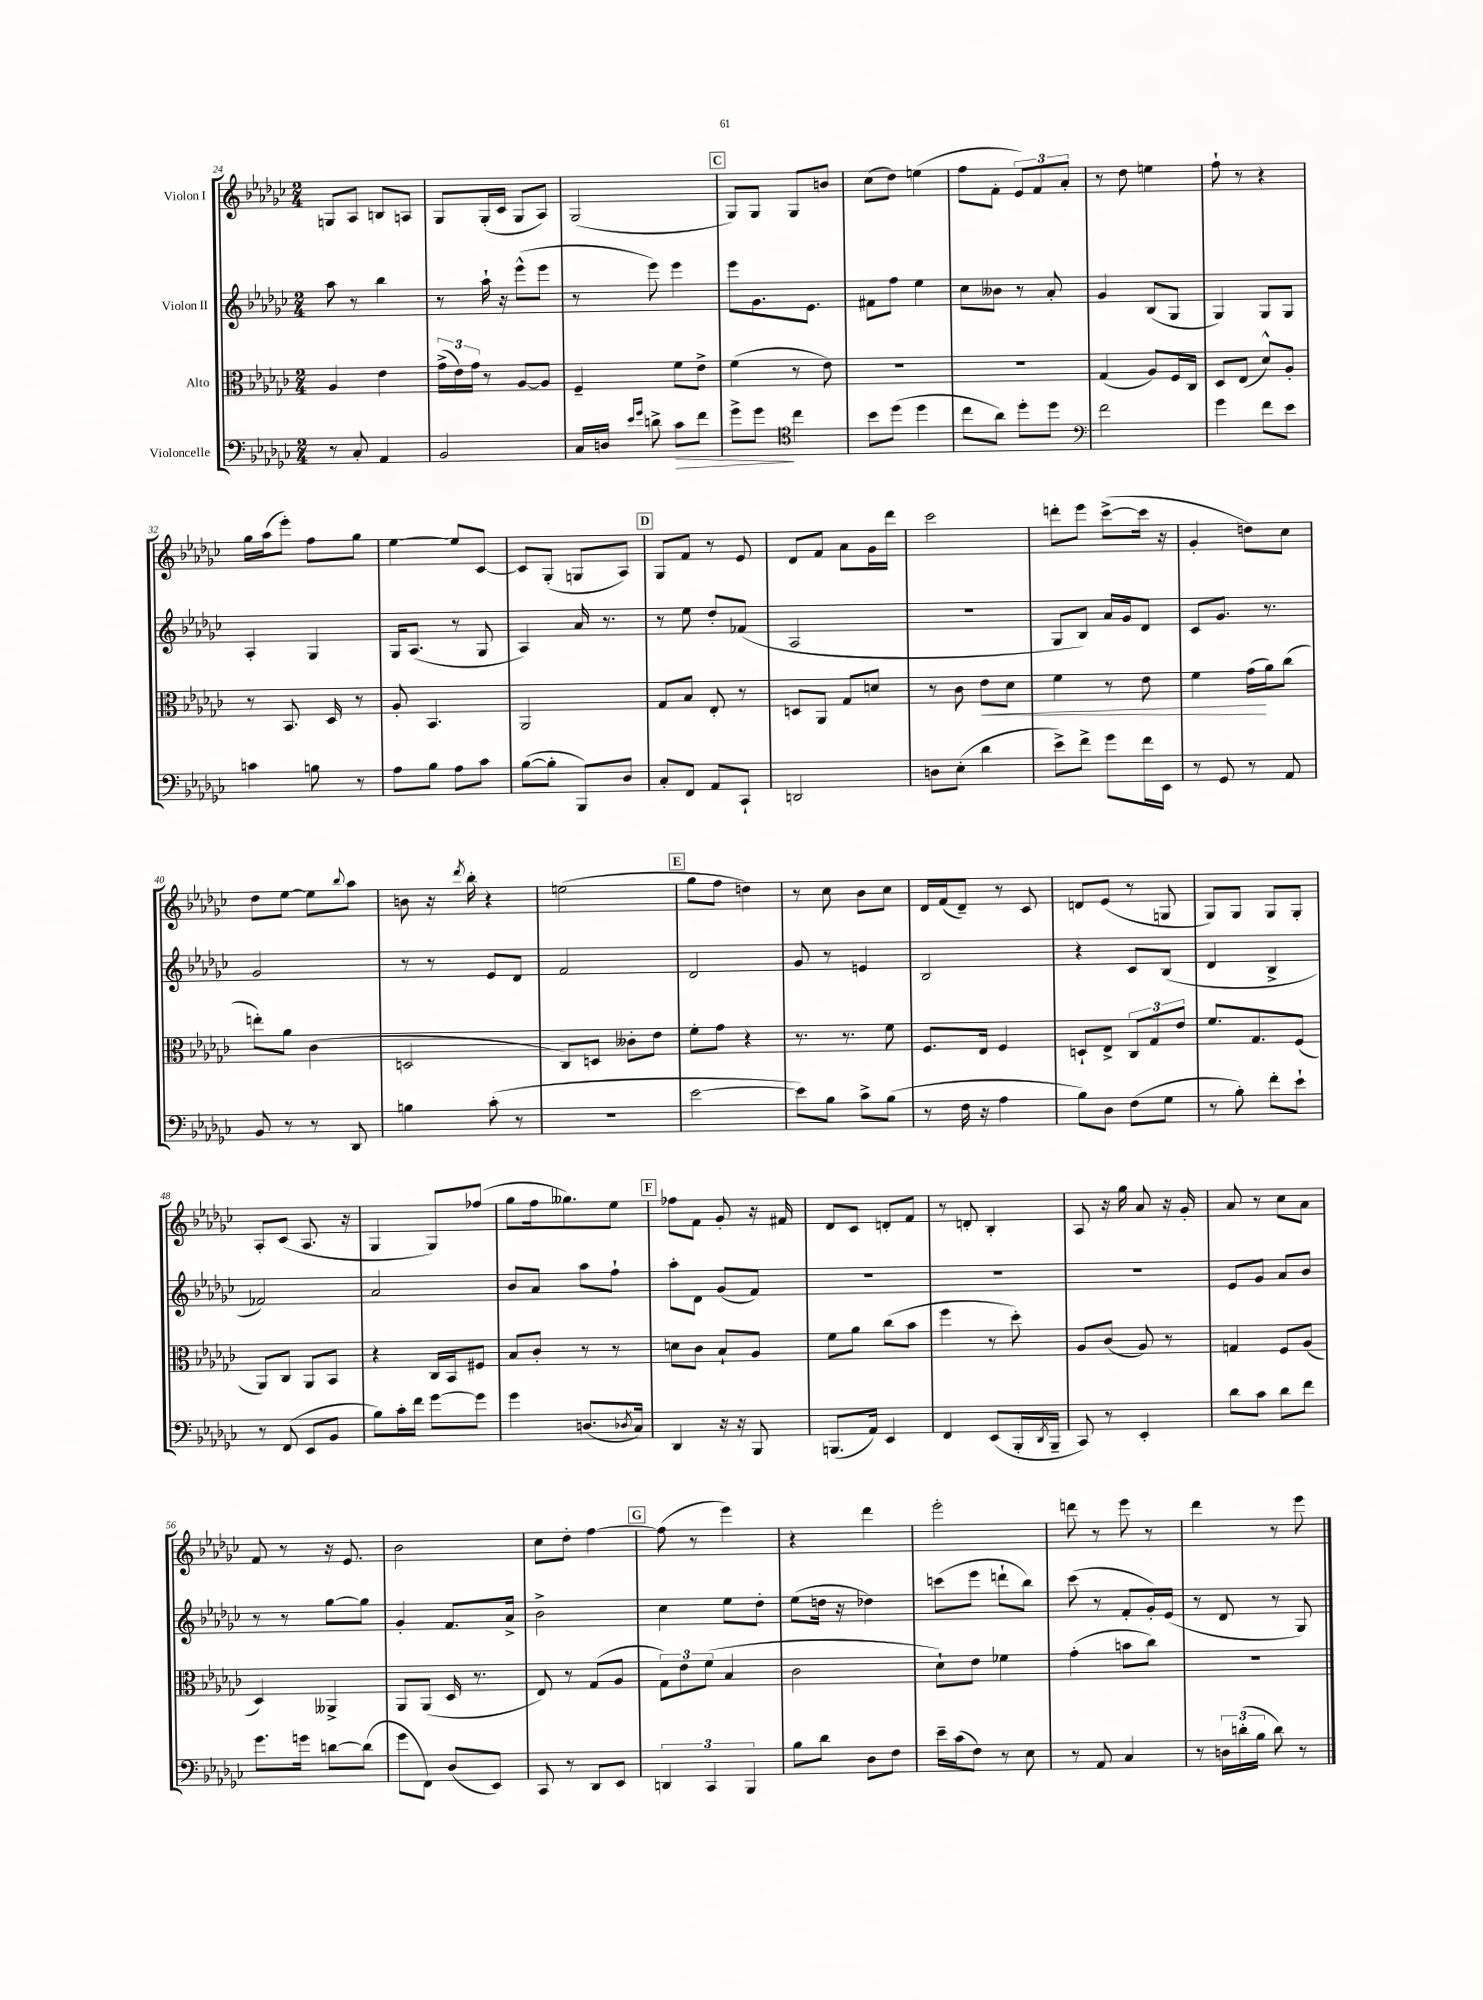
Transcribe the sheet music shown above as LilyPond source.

<<
\new StaffGroup <<
\new Staff = "s0" \with { instrumentName = "Violon I" } {
    \clef treble \key ges \major \numericTimeSignature \time 2/4
    g8 aes8 b8 a8 |
    ges8 ges16-.( ces'16 ges8 aes8) |
    ges2( |
    \mark \markup { \box "C" } ges8) ges8 ges8 b'8 |
    ces''8( des''8) e''4( |
    f''8 f'8-. \tuplet 3/2 { ees'8) f'8 aes'8-. } |
    r8 des''8 e''4 |
    f''8-! r8 r4 |
    ges''16 aes''16( ees'''8-.) f''8 ges''8 |
    ees''4~ ees''8 ces'8~ |
    ces'8 ges8-.( g8 aes8) |
    \mark \markup { \box "D" } ges8 f'8 r8 ees'8 |
    des'8 f'8 aes'8 ges'16 des'''16 |
    ces'''2 |
    d'''8-. ees'''8 ces'''8~->( ces'''16 r16 |
    ges'4-. d''8) ces''8 |
    des''8 ees''8~ ees''8 \appoggiatura { bes''8 } aes''8 |
    b'8 r16 \acciaccatura { des'''8 } bes''16-. r4 |
    e''2( |
    \mark \markup { \box "E" } ges''8 f''8 d''4) |
    r8 ces''8 bes'8 ces''8 |
    des'16 f'16( des'8--) r8 ces'8 |
    d'8 ees'8( r8 g8 |
    ges8) ges8 ges8 ges8-. |
    aes8-. ces'8( aes8. r16 |
    ges4 ges8) fes''8( |
    ges''8 f''16 geses''8.) ees''8 |
    \mark \markup { \box "F" } fes''8 f'8 ges'8-. r16 fis'16 |
    des'8 ces'8 d'8-. f'8 |
    r8 d'8-. bes4-. |
    aes8 r16 ges''16 aes'8 r16 ges'16-. |
    aes'8 r8 ces''8 aes'8 |
    f'8 r8 r16 ees'8. |
    bes'2 |
    ces''8 des''8-. f''4~ |
    \mark \markup { \box "G" } f''8( r8 ees'''4) |
    r4 des'''4 |
    ees'''2-. |
    d'''8 r8 ees'''8 r8 |
    des'''4 r8 ees'''8 \bar "|." |
}
\new Staff = "s1" \with { instrumentName = "Violon II" } {
    \clef treble \key ges \major \numericTimeSignature \time 2/4
    aes''8 r8 bes''4 |
    r8 aes''16-! r16 ees'''8-^( ees'''8 |
    r8 ees'''8) ees'''4 |
    \mark \markup { \box "C" } ees'''8 ges'8. ees'8. |
    fis'8 f''8 ees''4 |
    ces''8 beses'8 r8 aes'8-. |
    ges'4 bes8( ges8 |
    ges4) ges8 ges8 |
    aes4-. ges4 |
    ges16 aes8.( r8 ges8 |
    aes4) aes'16 r8. |
    \mark \markup { \box "D" } r8 ees''8 des''8-. fes'8( |
    aes2 |
    r2 |
    ges8 bes8) aes'16 ges'16 des'8 |
    ces'8 ges'8. r8. |
    ges'2 |
    r8 r8 ees'8 des'8 |
    f'2 |
    \mark \markup { \box "E" } des'2 |
    ges'8 r8 e'4 |
    bes2 |
    r4 ces'8 bes8( |
    des'4 bes4-> |
    fes'2) |
    aes'2 |
    bes'8 aes'8 aes''8 f''8-! |
    \mark \markup { \box "F" } aes''8-. des'8 ges'8( f'8) |
    R2 |
    R2 |
    R2 |
    ees'8 ges'8 aes'8 bes'8 |
    r8 r8 ges''8~ ges''8 |
    ges'4-. f'8. aes'16-> |
    bes'2-> |
    \mark \markup { \box "G" } ces''4 ees''8 des''8-. |
    ees''8( d''16 r16 des''4) |
    c'''8( ees'''8 d'''8-! bes''8) |
    ces'''8( r8 f'8-. ges'16-.) ees'16( |
    r8 des'8 r8 ges8) \bar "|." |
}
\new Staff = "s2" \with { instrumentName = "Alto" } {
    \clef alto \key ges \major \numericTimeSignature \time 2/4
    aes4 ees'4 |
    \tuplet 3/2 { ges'16->( ees'16) ges'16 } r8 aes8~ aes8 |
    f4-- f'8 ees'8-> |
    \mark \markup { \box "C" } f'4( r8 ees'8) |
    R2 |
    R2 |
    ges4( aes8) f16 ces16 |
    des8 ees8( des'8-^) aes8-. |
    r8 bes,8. des16 r8 |
    aes8-. bes,4. |
    aes,2 |
    \mark \markup { \box "D" } ges8 bes8 ees8-. r8 |
    d8 aes,8 ges8 d'8 |
    r8 ces'8 ees'8\< des'8 |
    f'4 r8 ees'8 |
    f'4 ges'16\!( aes'16) ces''8( |
    e''8-.) aes'8 ces'4( |
    d2 |
    ces8) d8 ceses'8-. ees'8 |
    \mark \markup { \box "E" } f'8-. ges'8 r4 |
    r8. r8. f'8 |
    f8. ees16 f4 |
    d8-! ees8-> \tuplet 3/2 { ces8 ges8 ees'8 } |
    f'8. ges8. f8( |
    aes,8) ces8 aes,8 bes,8 |
    r4 ces16 bes,16 fis8 |
    bes8 ces'8-. r8 r8 |
    \mark \markup { \box "F" } d'8 ces'8 bes8-! aes8 |
    f'8 aes'8 ces''8( bes'8 |
    f''4 r8 des''8-.) |
    aes8 ces'8( aes8) r8 |
    g4 f8 aes8( |
    des4) aeses,4-> |
    aes,8 aes,8( des16 r8. |
    ees8) r8 ges8( aes8 |
    \mark \markup { \box "G" } \tuplet 3/2 { ges8) ees'8 f'8( } bes4 |
    ces'2 |
    des'8-!) ees'8 fes'4 |
    ges'4-.( b'8 ces''8) |
    R2 \bar "|." |
}
\new Staff = "s3" \with { instrumentName = "Violoncelle" } {
    \clef bass \key ges \major \numericTimeSignature \time 2/4
    r8 ces8-. aes,4 |
    bes,2 |
    ces16 d16 \grace { ees'16 ges'16 } d'8-> ces'8\> f'8 |
    \mark \markup { \box "C" } ges'8-> ges'8\! \clef tenor ces''4 |
    bes'8 des''8( des''4 |
    ces''8 aes'8) des''8-. des''8 |
    \clef bass f'2 |
    ges'4 f'8 ees'8 |
    c'4 b8 r8 |
    aes8 bes8 aes8 ces'8 |
    bes8~( bes8-. bes,,8) des8 |
    \mark \markup { \box "D" } ces8-. f,8 aes,8 ces,8-! |
    d,2 |
    d8 ees8-.( des'4 |
    ees'8->) f'8-> ges'8 f'16 ees,16 |
    r8 ges,8 r8 aes,8 |
    bes,8 r8 r8 des,8 |
    b4 ces'8-.( r8 |
    R2 |
    \mark \markup { \box "E" } ees'2~ |
    ees'8) bes8 ces'8-> bes8( |
    r8 f16 r16 aes4 |
    bes8) des8 f8( ges8 |
    r8 bes8-.) f'8-. ees'8-! |
    r8 f,8( ees,8 bes,8 |
    bes8) ces'16-. f'16 ges'8~ ges'8 |
    ges'4 d8.( \acciaccatura { des8 } ces16) |
    \mark \markup { \box "F" } des,4 r16 r16 bes,,8 |
    b,,8.( aes,16) ees,4 |
    f,4 ees,8( bes,,16-. \acciaccatura { des,8 } bes,,16-- |
    ces,8) r8 ees,4-. |
    des'8 ces'8 des'8 f'8 |
    ges'8. g'16 d'8~ d'8( |
    ges'8 f,8) des8( ees,8) |
    ces,8 r8 des,8 ees,8 |
    \mark \markup { \box "G" } \tuplet 3/2 { d,4 ces,4 bes,,4 } |
    bes8 des'8 des8 f8 |
    ees'16-- ces'16( f8) r8 ees8 |
    r8 aes,8 ces4 |
    r8 \tuplet 3/2 { d16 d'16-.( bes16 } d'8) r8 \bar "|." |
}
>>
>>
\layout { \context { \Score currentBarNumber = #24 } }
